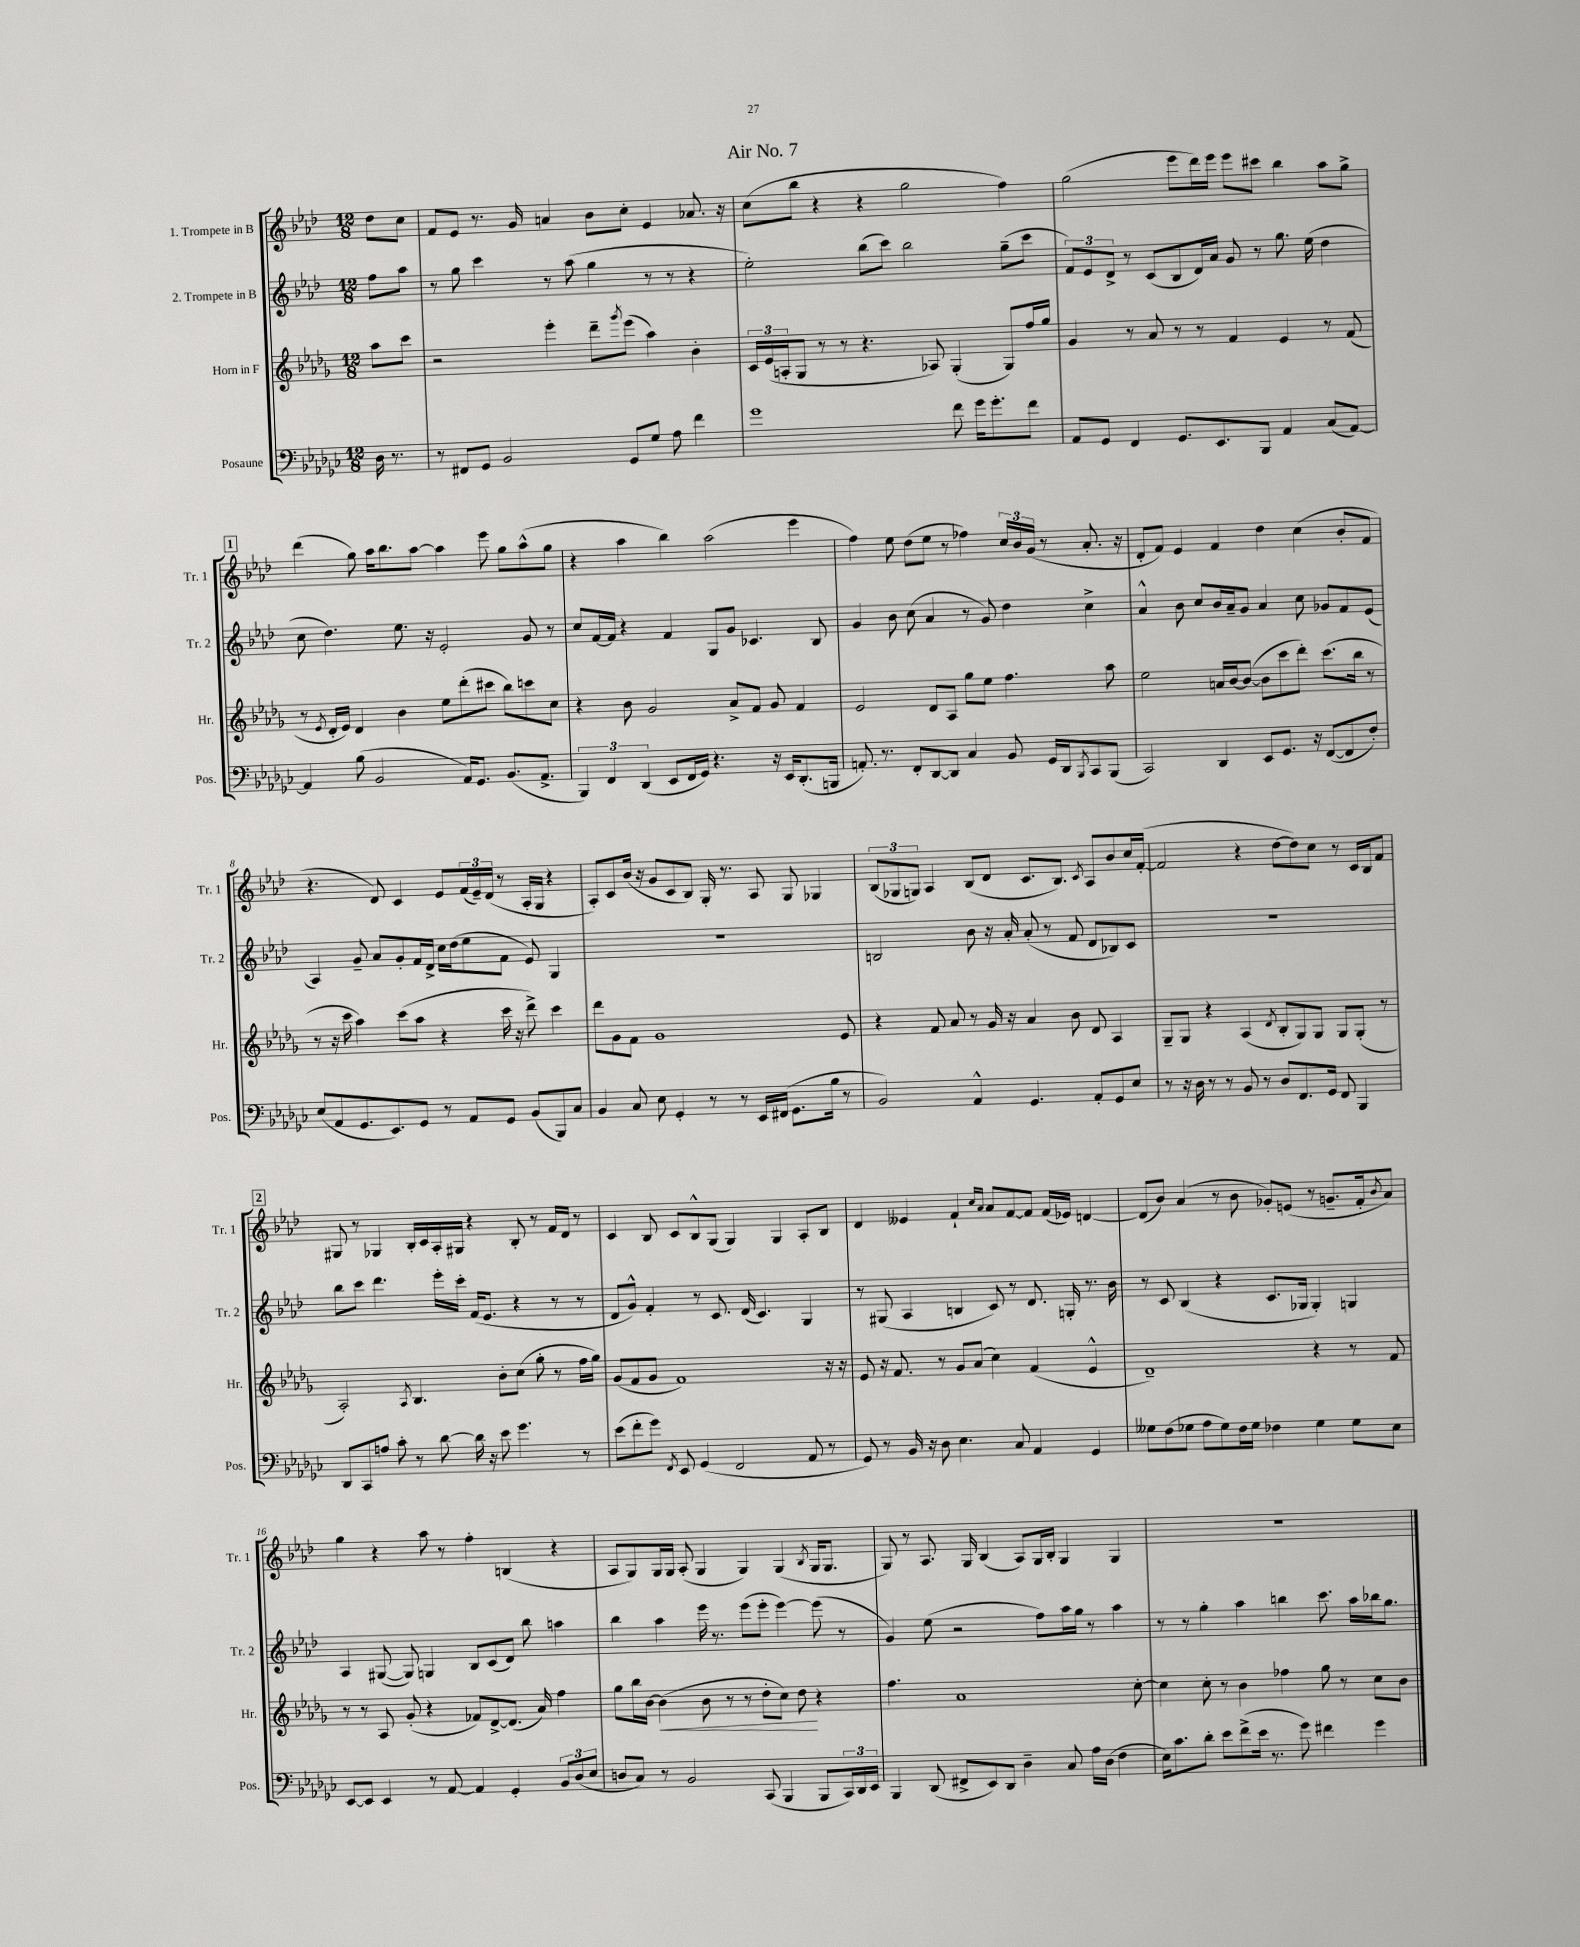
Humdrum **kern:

**kern	**kern	**kern	**kern
*staff4	*staff3	*staff2	*staff1
*clefF4	*clefG2	*clefG2	*clefG2
*k[b-e-a-d-g-c-]	*k[b-e-a-d-g-]	*k[b-e-a-d-]	*k[b-e-a-d-]
*M12/8	*M12/8	*M12/8	*M12/8
16D-\	8aa-\L	8ff\L	8dd-\L
8.r	.	.	.
.	8ccc\J	8aa-\J	8cc\J
=	=	=	=
8r	2r	8r	8f/L
8FF#/L	.	8gg\	8e-/J
8GG-/J	.	4ccc\	8.r
2BB-/	.	.	.
.	.	.	16g/
.	4eee-'\	8r	4a/
.	.	(8aa-\	.
.	8ddd-~\L	4gg\	8b-\L
.	8qggg-/	.	.
8GG-/L	(8eee-\J	.	8cc'\J
8G-/J	4aa-\)	8r	4e-/
8A-\	.	8r	.
4f\	4b-'\	4r	8.a-/
.	.	.	16r
=	=	=	=
1g-	24c/LL	2ee-'\)	(8cc\L
.	(24e-/	.	.
.	24A'/J	.	.
.	8G-/J	.	8bb-\J
.	8r	.	4r
.	8r	.	.
.	4.r	(8bb-\L	4r
.	.	8ccc\J)	.
.	.	2bb-\	2gg\
.	8A-/)	.	.
8f\	(4G-'/	.	.
16g-\LK	.	.	.
8.g-'\	.	.	.
.	8G-/L)	(8gg~\L	4ff\)
8f\J	16ff/L	8ccc\J	.
.	16gg-/JJ	.	.
=	=	=	=
8AA-/L	4g-/	12f/L)	(2gg\
.	.	12e-/	.
8GG-/J	.	.	.
.	.	12d-^/J	.
4FF/	8r	8r	.
.	8a-/	(8c/L	.
8.GG-/L	8r	8B-/	8eee-\L
.	8r	16d-/L)	16ddd-\L)
8.EE-/	.	16a-/JJ	16eee-\JJ
.	4f/	8g/	8eee-\L
8BBB-/J	.	8r	8ccc#\J
4AA-/	4e-/	8.gg\	4bb-\
.	.	(16ee-\	.
(8C-/L	8r	4dd-\	8aa-\L
[8AA-/J)	(8f/	.	8gg^\J
=	=	=	=
4AA-/]	8r	8cc\	(4ddd-\
.	8qe-/	.	.
.	16d-'/LL	4.dd-\)	.
.	16e-/JJ)	.	.
(8B-\	4d-/	.	8gg\)
2BB-/	.	.	16aa-\LK
.	.	.	8.bb-\
.	4b-\	8.ee-\	.
.	.	.	[8aa-\J
.	.	16r	.
.	8ee-\L	2e-'/	4aa-\]
16AA-/LK)	(8ddd-'\	.	.
8.GG-/J	.	.	.
.	8ccc#\J	.	8eee-\
(8.BB-/L	8bb-\L)	.	8gg\L
.	8ccc\	8g/	(8aa-^^\
8.AA-^/J	.	.	.
.	8cc\J	8r	8gg\J
=	=	=	=
6BBB-/)	4r	8cc/L	4r
.	.	[16f/L	.
6FF/	.	.	.
.	.	16f/]JJ	.
.	8b-\	4r	4aa-\
(6DD-/	.	.	.
.	2g-/	.	.
8EE-/L	.	4f/	4bb-\)
16FF/L	.	.	.
16GG-/JJ)	.	.	.
4.r	.	8G/L	(2aa-\
.	8a-^/L	8g/J	.
.	8f/J	4.c-/	.
16r	8g-/	.	.
16EE-/LK	.	.	.
(8.DD-'/	4f/	.	4eee-\
.	.	8B-/	.
16BBB/Jk	.	.	.
=	=	=	=
8.AA'/)	2e-/	4g/	4ff\)
8.r	.	.	.
.	.	8b-\	8ee-\
8FF'/L	.	(8cc\	(8dd-\L
[8DD-/	8d-/L	4a-/	8ee-\J
8DD-/]J	8A-/J	.	8r
4C-/	8gg-\L	8r	4ff-\)
.	8ee-\J	8g/)	.
8BB-/	4.ff\	4dd-\	24cc/LL
.	.	.	24b-/
.	.	.	(24g/JJ
16GG-/LL	.	.	8r
16DD-/J	.	.	.
8qBBB-/	.	.	.
8CC-/	.	4cc^\	8.a-'/
(8BBB-/J	8aa-\	.	.
.	.	.	16r
=	=	=	=
2CC-/)	2ee-\	4a-^^/	8d-'/L
.	.	.	8f/J)
.	.	8b-\	4e-/
.	.	8cc/L	.
4DD-/	16a/LL	16b-/L	4f/
.	[16b-/J	16a-~/J	.
.	(8b-/_J	8g/J	.
8EE-/L	8b-\]L	4a-/	4dd-\
8.GG-/J	8ccc\	.	.
.	8ddd-'\J)	8cc\	(4cc\
16r	.	.	.
([8FF/L	(8.ccc\L	8g-/L	.
8FF/]	.	8f/	8b-'/L
.	16bb-\Jk	.	.
8F'/J)	8r	(8e-/J	8f/J
=	=	=	=
(8E-/L	8r	4A-/)	4.r
8AA-/	16r	.	.
.	16ccc\	.	.
8.GG-/	4aa-\)	8g~/	.
.	.	8a-/L	8d-/)
8.EE-/)	.	.	.
.	(8ccc\L	8g'/	4c/
8GG-/J	8aa-\J	16f/L	.
.	.	16d-^/JJ	.
8r	4r	16cc\LL	8e-/L
.	.	(16dd-\J	.
8AA-/L	.	8ee-\	(24f/L
.	.	.	24e-~/)
.	.	.	(24d-/JJ
8GG-/J	16ccc\	8f\J	8r
.	16r	.	.
(8BB-/L	8ddd-^\)	8e-/)	16A-'/LL
.	.	.	16G/JJ
8BBB-/)	4ccc\	4G/	4r
8C-/J	.	.	.
=	=	=	=
4BB-/	8ddd-\L	1.r	8A-'/L)
.	8g-\	.	8c/
8C-/	8f\J	.	(16b-/Jk
.	.	.	16r
8E-\	1g-	.	8g/L
4GG-'/	.	.	8c/
.	.	.	8B-/J)
8r	.	.	16G'/
.	.	.	8.r
8r	.	.	.
16EE-/LL	.	.	8A-/
(16FF#/JJ	.	.	.
8.GG-\L	.	.	8G/
.	.	.	4G-/
16B-\Jk	.	.	.
8r	8e-/	.	.
=	=	=	=
2BB-/)	4r	2B/	(12B-/L
.	.	.	12G-/
.	.	.	12G/J)
.	8f/	.	4A-/
.	8a-/	.	.
4AA-^^/	8r	8b-\	(8B-/L
.	16g-/	16r	8d-/J
.	16r	16a-'/	.
4.GG-/	4a-/	(8a-'/	8.c/L
.	.	8r	.
.	.	.	8.B-/J)
.	8b-\	8f/	.
.	.	.	8qc/
8AA-'/L	8d-/	8d-/L	8A-/L
8GG-/	4A-/	8B-/)	8b-/
8E-/J	.	8c/J	16cc/L
.	.	.	([16f'/JJ
=	=	=	=
8r	8G-~/L	1.r	2f/]
16r	8G-/J	.	.
16D-\	.	.	.
8r	4r	.	.
8r	.	.	.
8BB-/	(4A-/	.	4r
8r	.	.	.
.	8qd-/	.	.
8D-/L	8B-'/L	.	[8dd-\L
8.FF/	8G-/)	.	8dd-\])
.	8G-/J	.	8cc\J
16GG-/Jk	.	.	.
8FF/	8G-/L	.	8r
4BBB-/	(8G-'/J	.	16c/LL
.	.	.	16B-/J
.	8r	.	8f/J
=	=	=	=
8DD-/L	2A-'/)	8bb-\L	8G#/
8CC-/	.	8ccc\J	8r
8A/J	.	4.ddd-\	4G-/
8c-'\	.	.	.
.	8qA-/	.	.
8r	4.B-/	.	16B-'/LL
.	.	.	16c/
[8d-\	.	16eee-'\LL	16A-'/
.	.	16ccc'\JJ	16G#/JJ
16d-\]	.	(16f/LK	4r
16r	.	8.e-/J	.
8e-\	8b-'\L	.	.
4.g-\	(8cc\J	4r	8B-'/
.	8gg-'\	.	8r
.	8r	8r	16f/LL
.	.	.	16d-/JJ
8r	16ff\LL	8r	8r
.	16gg-\JJ)	.	.
=	=	=	=
(8e-\L	(8g-/L	8d-/L	4c/
8f'\	8f/	8g^^/J)	.
8g-\J)	8g-/J	4f'/	8B-/
8qFF/	.	.	.
8EE-/	1f)	.	8c/L
(4GG-/	.	8r	8B-^^/
.	.	8.c/	(8G/J
2FF/	.	.	4G/)
.	.	(16d-/	.
.	.	4.c/)	.
.	.	.	4G/
8AA-/	.	4G/	8A-'/L
8r	16r	.	8B-/J
.	16r	.	.
=	=	=	=
8GG-/)	8e-/	8r	4d-/
8r	16r	(8G#/	.
.	8.f/	.	.
16BB-/	.	4A-/	4e--/
16r	.	.	.
8D-\	8r	.	.
4.E-\	8g-/L	4B/	4f`/
.	(8a-/J	.	.
.	.	.	16qqcc/LL
.	.	.	16qqa-/JJ
.	4cc\)	8c/)	8a-/L
8C-/	.	8r	[8f/
4AA-/	(4f/	8.d-/	8f/]J
.	.	.	(16f/LL
.	.	16G'/	16e-/JJ)
4GG-/	4e-^^/	8.r	[4d/
.	.	16b-\	.
=	=	=	=
8G--\L	1d-~)	8r	(8d/]L
(8F\	.	8c/	8b-/J)
8G-\J	.	(4B-/	(4a-/
8A-\L	.	.	.
8G-\)	.	4r	8r
16F\L	.	.	8b-\
16G-\JJ	.	.	.
4F-\	.	8.c/L	8g-'/L)
.	.	.	(8e/J
.	.	16G-/Jk	.
4G-\	4r	4G-'/)	8r
.	.	.	8.g~/L
8G-\L	8r	4G/	.
.	.	.	16f'/k
.	.	.	8qb-/
8E-\J	8f/	.	8a-/J)
=	=	=	=
[8EE-/L	8r	4A-/	4gg\
8EE-/]J	8r	.	.
4EE-/	8A-/	([8G#/	4r
.	(8g-'/	8G#/])	.
8r	4r	4G/	8aa-\
[8AA-/	.	.	8r
4AA-/]	8f-/L)	8B-/L	4ff'\
.	[8d-^/	(8c/	.
4GG-'/	(8.d-/]J	8d-/J)	(4B/
.	.	8bb-\	.
.	16a-/)	.	.
12BB-/L	4ff\	4aa\	4r
(12D-/	.	.	.
12E-/J	.	.	.
=	=	=	=
8D/L	8gg-\L	4bb-\	8A-/L
8C-/J)	16bb-\L	.	8G/)
.	[16b-\JJ	.	.
8r	(4b-\]	4aa-\	16G/L
.	.	.	16G/JJ
2BB-/	.	.	(8A-'/
.	8b-\	16eee-\	4G/
.	.	8.r	.
.	8r	.	.
.	8r	(8eee-\L	4G/)
(8CC-/	8dd-'\L	8eee-'\J	.
4BBB-/	8cc\J)	[4eee-\)	(4G/
.	8dd-\	.	.
.	.	.	8qB-/
8BBB-/L	4r	(8eee-\]	16G/LK
.	.	.	8.G/J
24CC-/L)	.	8r	.
24DD-/	.	.	.
24EE-/JJ	.	.	.
=	=	=	=
4BBB-/	4.ff\	4g/)	8G/)
.	.	.	8r
(8DD-/	.	(8ee-\	8.A-/
8FF#^/L	1a-	2r	.
.	.	.	16G/
8EE-/)	.	.	(4B-/
8DD-/J	.	.	.
4D-~\	.	.	8A-/L)
.	.	8ff\L)	16G/L
.	.	.	16B-'/JJ
8C-/	.	16aa-\L	4G/
.	.	16gg\JJ	.
16A-\LL	.	8r	.
(16D-\JJ	.	.	.
4F\	.	4aa-\	4G/
.	[8cc'\	.	.
=	=	=	=
16E-\LK)	4cc\]	8r	1.r
8.c-\	.	.	.
.	.	8r	.
8d-'\J	8cc'\	4gg'\	.
8e-\L	8r	.	.
(8f^\	4b-\	4aa-\	.
16e-\Jk	.	.	.
8.r	.	.	.
.	4ff-\	4bb\	.
8g-\)	.	.	.
4f#\	8gg-\	8.ccc\	.
.	8r	.	.
.	.	16aa-\LL	.
4g-\	8cc\L	16bb-\J	.
.	.	8.gg\J	.
.	8b-\J	.	.
==	==	==	==
*-	*-	*-	*-
